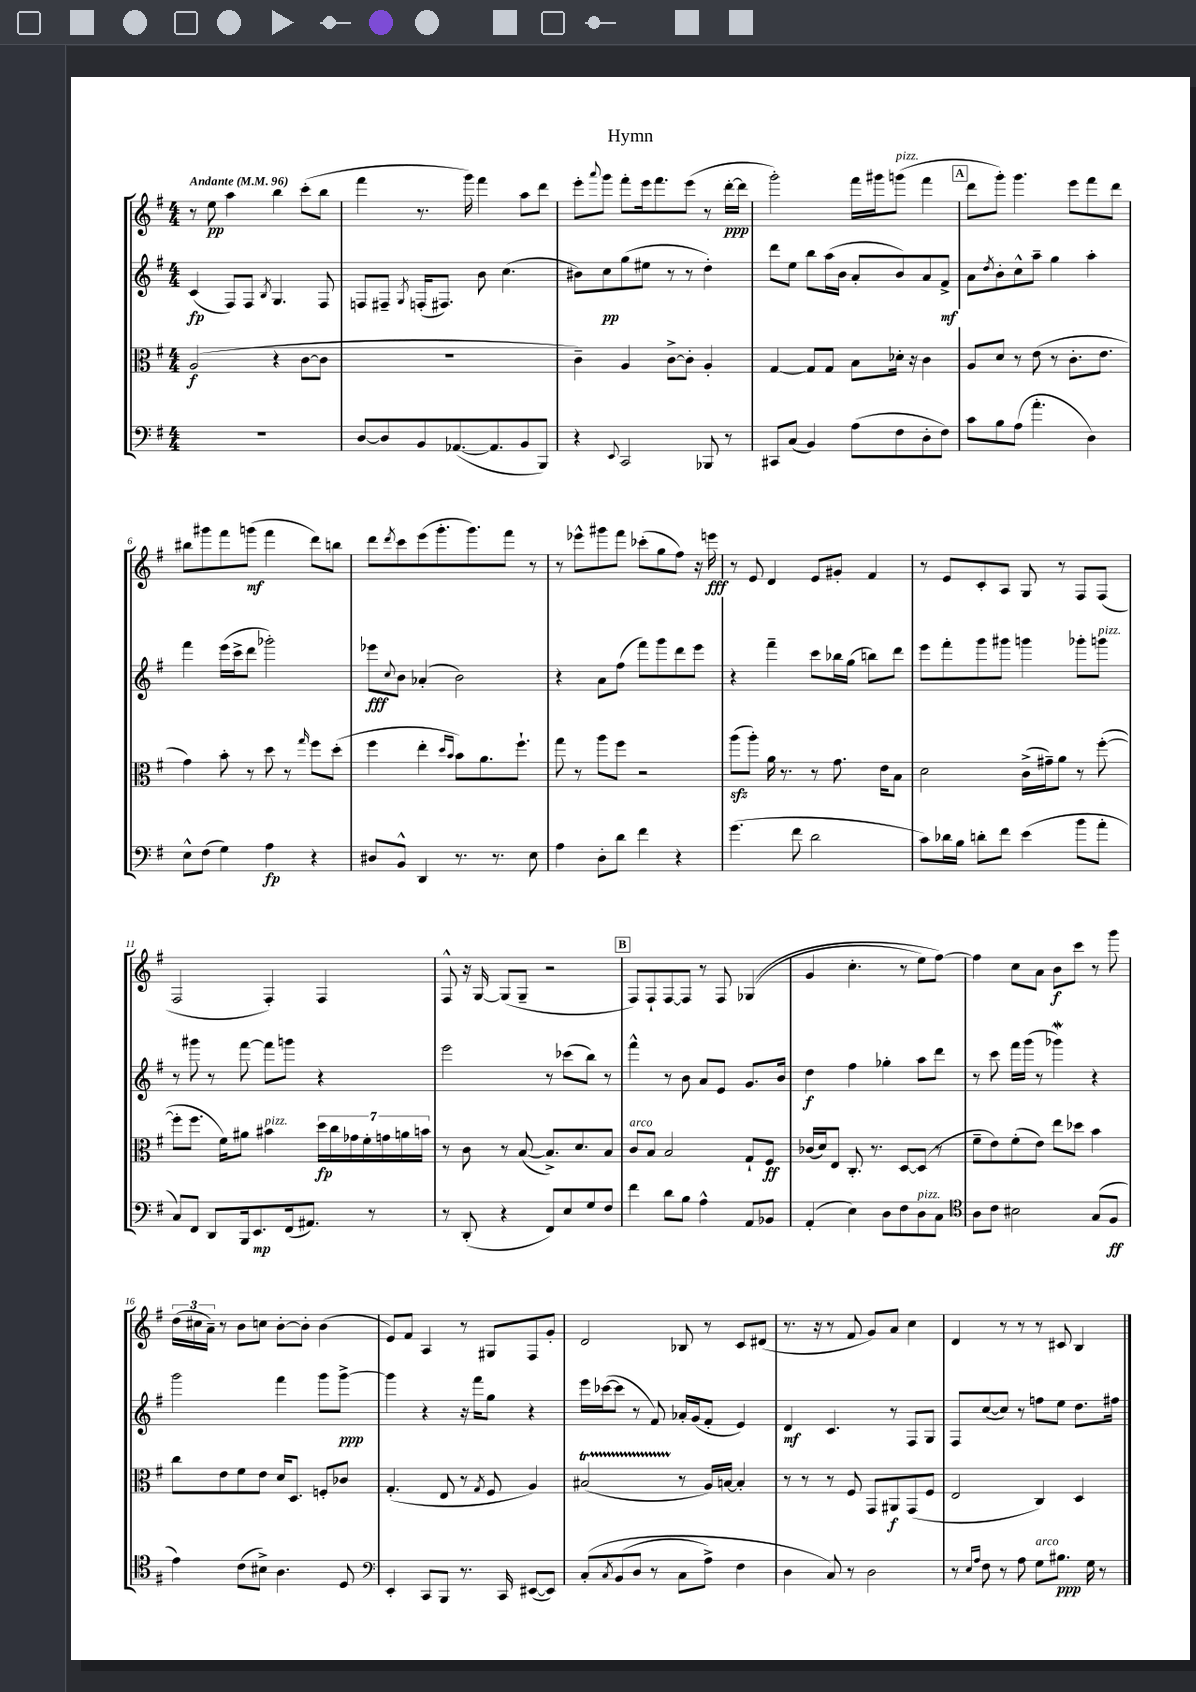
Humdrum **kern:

**kern	**kern	**kern	**kern
*staff4	*staff3	*staff2	*staff1
*clefF4	*clefC3	*clefG2	*clefG2
*k[f#]	*k[f#]	*k[f#]	*k[f#]
*M4/4	*M4/4	*M4/4	*M4/4
*MM96	*MM96	*MM96	*MM96
1r	(2A	(4c	8r
.	.	.	8ee
.	.	8F#)	4aa
.	.	8F#	.
.	.	8qB	.
.	4r	4.G	4bb
.	[8c	.	(8ccc'
.	8c]	8F#	8bb
=	=	=	=
[8D	1r	8F	4fff#
8D]	.	8F#~	.
.	.	8qG	.
8BB	.	(16F'	8.r
.	.	8.F#)	.
([8.AA-	.	.	.
.	.	.	16ggg)
.	.	8b	4fff#
8.AA-]	.	.	.
.	.	(4.cc	.
8BB	.	.	8aa
8BBB)	.	.	8ddd
=	=	=	=
4r	4c~)	8b#)	8eee'
.	.	.	8qqaaa
.	.	8cc	8ggg
8qqEE	.	.	.
2CC	4A	(8gg	8fff#'
.	.	8ee#	16eee
.	.	.	8.fff#
.	[8c^	8r	.
.	8c']	8r	(8eee
8BBB-	4A'	4dd')	8r
8r	.	.	[16ddd'
.	.	.	16ddd]
=	=	=	=
8CC#	[4G	8ddd	2ggg')
(8C	.	8ee	.
4BB)	8G]	8bb	.
.	8G	(16aa	.
.	.	16b	.
(8A	8B	8a'	16fff#
.	.	.	16ggg#
8F#	16d-'	8b)	(8ggg
.	16r	.	.
8D'	4c	8a	4fff#
8F#)	.	8f#^	.
=	=	=	=
8c	8A	8a	8ddd
.	.	8qdd	.
8B	8d	8b'	8ggg')
(8A	8r	8cc^^	4.ggg
4.a'	(8e	8aa~	.
.	8r	4gg	.
.	8.c'	.	8eee
4D)	.	4aa'	8fff#
.	8.e	.	.
.	.	.	8ddd
=	=	=	=
8E^^	4g)	4fff#	8bb#
(8F#	.	.	8ggg#
4G)	8b'	(16eee	8fff#
.	.	16ccc^	.
.	8r	8ddd	(8ggg
4A	8dd	2ggg-')	4fff#
.	8r	.	.
.	16qqgg	.	.
4r	8ff#	.	8ddd)
.	(8dd'	.	8bb
=	=	=	=
8D#	4ff#	8eee-	8ddd
.	.	8qqcc	8qddd
8BB^^	.	8b	8ccc
4DD	4ee'	(4a-'	(8eee
.	.	.	8.ggg'
.	16qqdd	.	.
.	16qqb	.	.
8.r	8b)	2b)	.
.	.	.	8.ggg)
.	8.a	.	.
8.r	.	.	.
.	.	.	8fff#
.	8.ff#`	.	.
8E	.	.	8r
=	=	=	=
4A	8gg	4r	8r
.	8r	.	8eee-^^
8D'	8aa	8a	8ggg#
8d	8ff#	(8ff#	8fff#
4f#	2r	8fff#)	(8ccc-'
.	.	8ggg	8gg
4r	.	8ddd	8ff#)
.	.	8eee	16r
.	.	.	16eee
=	=	=	=
(4.g	(8aa	4r	8r
.	8aa')	.	8e
.	16a	4fff#~	4d
.	8.r	.	.
8f#	.	.	.
2d	8r	8ccc	8e
.	8.g	16bb-	8g#'
.	.	(16gg	.
.	.	8bb)	4f#
.	16e	.	.
.	8B	8ddd	.
=	=	=	=
8c)	2d	8eee	8r
16d-	.	8fff#'	8e
16B	.	.	.
8d'	.	8ggg	8c'
8f#	.	8ggg#	8A
(4e	(16c^	4ggg	8G
.	16g#~)	.	.
.	8a	.	8r
8b	8r	8ggg-'	8F#
8a'	([8ff#'	8ggg	(8F#
=	=	=	=
8C)	8ff#']	8r	2F#
8FF#	8.ff#	8ggg#	.
8DD	.	8r	.
.	16f#)	.	.
16BBB	8a#	[8fff#	.
8.EE	.	.	.
.	4b#	8fff#]	4F#')
(16FF#	.	8ggg	.
8.AA#)	.	.	.
.	28dd	4r	4F#
.	28cc	.	.
.	28g-	.	.
.	28f#'	.	.
8r	.	.	.
.	28g	.	.
.	28a	.	.
.	28b	.	.
=	=	=	=
8r	8r	2eee	8F#^^
(8DD'	8c	.	16r
.	.	.	[16G
4r	8r	.	(8G]
.	([8B	.	8G~
8FF#)	8.B^])	8r	2r
8E	.	(8ccc-	.
.	8.d	.	.
8G	.	8bb)	.
8F#	8B	8r	.
=	=	=	=
4f#	8c	4fff#^^	8F#)
.	8B	.	8F#`
8d	2B	8r	[8F#
8B	.	8b	8F#]
4A^^	.	8a	8r
.	.	8e	8F#
8AA	8G`	8.g	&((4G-
8BB-	8F#	.	.
.	.	16b	.
=	=	=	=
(4AA'	(16c-	4dd	4g
.	16d)	.	.
.	8E	.	.
4E)	8.C'	4ff#	4.cc'
.	8.r	.	.
8D	.	4gg-'	.
8F#	[8D	.	8r
8D	(8D]	8aa	8ee)
8C	8r	8ddd	[8ff#&)
=	=	=	=
*clefC4	*	*	*
8A	8f#~	8r	4ff#]
8c	8e)	8ccc	.
2B#	(8f#'	16fff#	8cc
.	.	(16ggg	.
.	8e)	8r	8a
.	8ee	4ggg-)	8b
.	8dd-	.	8ccc
(8G	4b	4r	8r
8F#	.	.	8ggg
=	=	=	=
4e)	8cc	2ggg	(24dd
.	.	.	24cc#
.	.	.	24a~)
.	8e	.	8r
(8c	8f#	.	8b
8B#^)	8e	.	8cc
4.A	16d	4fff#	[8b'
.	8.D	.	.
.	.	.	8b']
.	8F'	8ggg	(4b
8D	8c-	[8ggg^	.
=	=	=	=
*clefF4	*	*	*
4EE'	(4.G'	4ggg]	8e)
.	.	.	8f#
8CC	.	4r	4A
8BBB	8E	.	.
8.r	8r	16r	8r
.	.	16fff#	.
.	8qG	.	.
.	8F#	8gg	8G#
16CC	.	.	.
([8EE#	4A)	4r	8F#
8EE#])	.	.	8g'
=	=	=	=
&(8C'	(2B#	16eee	2d
.	.	([16ccc-	.
8qC	.	.	.
(8BB	.	8ccc-]	.
8D	.	8r	.
8r	.	8f#)	.
8C	8r	16a-'	8B-
.	.	(16g	.
8A^)	16A)	8f#'	8r
.	[16B	.	.
4F#	4B']	4e)	8c
.	.	.	(8d#
=	=	=	=
4D	8r	4d	8.r
.	8r	.	.
.	.	.	16r
8C&)	8r	4.c	8r
8r	8F#	.	8f#
2D	8GG	.	8g)
.	8AA#	8r	8a
.	(8GG	8F#	4cc
.	8F#	8G	.
=	=	=	=
8r	2E	8F#	4d
16qqE	.	.	.
16qqA	.	.	.
8F#	.	([8cc	.
8r	.	8cc])	8r
8A	.	8r	8r
8G	4C)	8ff	8r
8.B#	.	8ee	8c#
.	4D	8.dd	4B
16G	.	.	.
8r	.	.	.
.	.	16ff#	.
==	==	==	==
*-	*-	*-	*-
